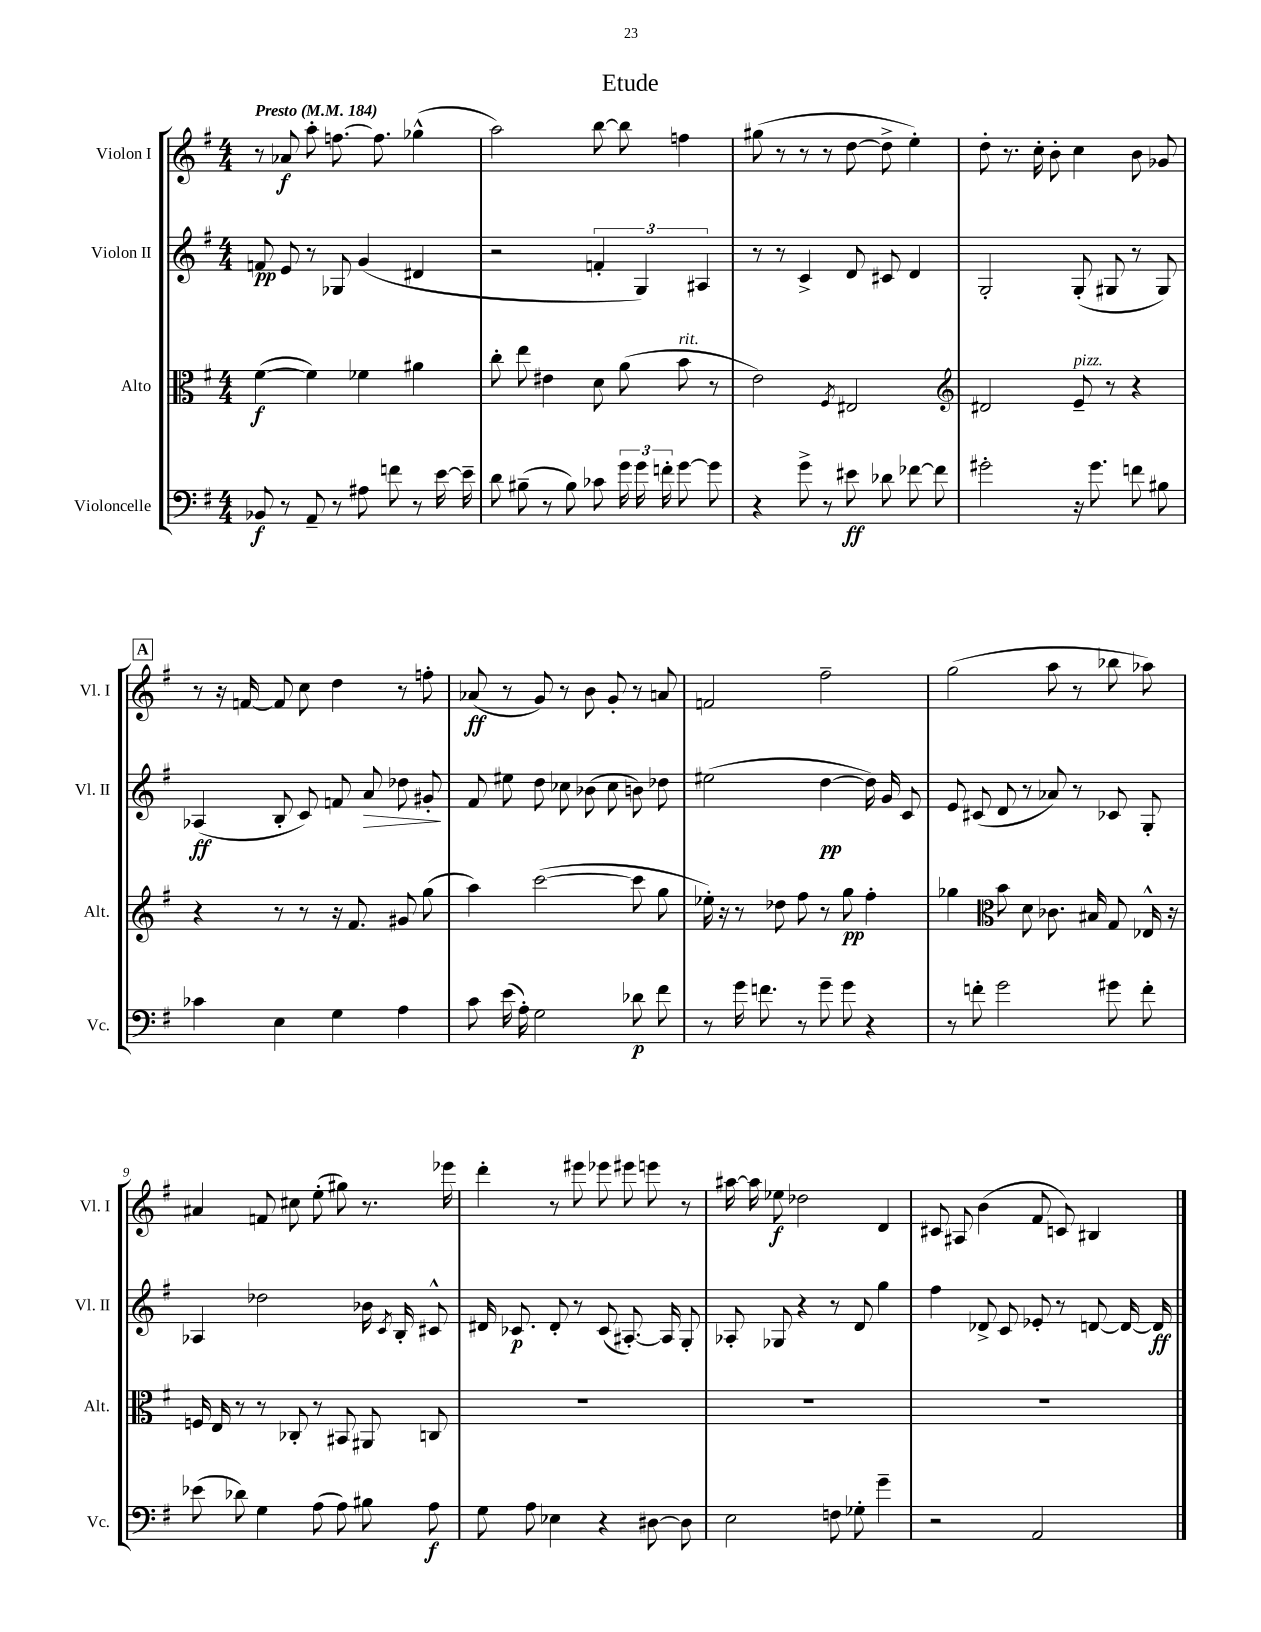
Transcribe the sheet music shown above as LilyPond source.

\header { title = "Etude" }
<<
\new StaffGroup <<
\new Staff = "s0" \with { instrumentName = "Violon I" shortInstrumentName = "Vl. I" } {
    \clef treble \key g \major \numericTimeSignature \time 4/4 \tempo "Presto" 4 = 184
    \autoBeamOff r8 aes'8\f a''8-. f''8.~ f''8. ges''4-^( |
    a''2) b''8~ b''8 f''4 |
    gis''8( r8 r8 r8 d''8~ d''8-> e''4-.) |
    d''8-. r8. c''16-. b'8-. c''4 b'8 ges'8 |
    \mark \markup { \box "A" } r8 r16 f'16~ f'8 c''8 d''4 r8 f''8-. |
    aes'8\ff( r8 g'8) r8 b'8 g'8-. r8 a'8 |
    f'2 fis''2-- |
    g''2( a''8 r8 bes''8 aes''8) |
    ais'4 f'8 cis''8 e''8-.( gis''8) r8. ees'''16 |
    d'''4-. r8 eis'''8 ees'''8 eis'''8 e'''8 r8 |
    ais''16~ ais''16 ees''8\f des''2 d'4 |
    cis'8 ais8 b'4( fis'8 c'8) bis4 \bar "|." |
}
\new Staff = "s1" \with { instrumentName = "Violon II" shortInstrumentName = "Vl. II" } {
    \clef treble \key g \major \numericTimeSignature \time 4/4
    \autoBeamOff f'8\pp e'8 r8 ges8 g'4( dis'4 |
    r2 \tuplet 3/2 { f'4-. g4) ais4 } |
    r8 r8 c'4-> d'8 cis'8 d'4 |
    g2-. g8-.( gis8 r8 gis8) |
    \mark \markup { \box "A" } aes4\ff( b8-. c'8) f'8 a'8\> des''8 gis'8-.\! |
    fis'8 eis''8 d''8 ces''8 bes'8( ces''8 b'8) des''8 |
    eis''2( d''4~\pp d''16) g'16 c'8 |
    e'8 cis'8( d'8 r8 aes'8) r8 ces'8 g8-. |
    aes4 des''2 bes'16 \acciaccatura { c'8 } b16-. cis'8-^ |
    dis'16 ces'8.\p dis'8-. r8 ces'8( ais8.~-.) ais16 g8-. |
    aes8-. ges8 r4 r8 d'8 g''4 |
    fis''4 des'8-> c'8 ees'8-. r8 d'8~ d'16~ d'16\ff \bar "|." |
}
\new Staff = "s2" \with { instrumentName = "Alto" shortInstrumentName = "Alt." } {
    \clef alto \key g \major \numericTimeSignature \time 4/4
    \autoBeamOff fis'4~\f( fis'4) fes'4 ais'4 |
    c''8-. e''8 eis'4 d'8 a'8( b'8^\markup { \italic "rit." } r8 |
    e'2) \acciaccatura { fis8 } eis2 |
    \clef treble dis'2 e'8--^\markup { \italic "pizz." } r8 r4 |
    \mark \markup { \box "A" } r4 r8 r8 r16 fis'8. gis'8 g''8( |
    a''4) c'''2~( c'''8 g''8 |
    ees''16-.) r16 r8 des''8 fis''8 r8 g''8\pp fis''4-. |
    ges''4 \clef alto b'8 d'8 ces'8. bis16 g8 ees16-^ r16 |
    f16 e16 r8 r8 ces8-. r8 bis,8 ais,8 c8 |
    R1 |
    R1 |
    R1 \bar "|." |
}
\new Staff = "s3" \with { instrumentName = "Violoncelle" shortInstrumentName = "Vc." } {
    \clef bass \key g \major \numericTimeSignature \time 4/4
    \autoBeamOff bes,8\f r8 a,8-- r8 ais8 f'8 r8 e'16~ e'16-- |
    d'8 bis8--( r8 bis8) ces'8 \tuplet 3/2 { g'16 g'16 f'16-. } g'8~ g'8 |
    r4 g'8-> r8 eis'8\ff des'8 fes'8~ fes'8 |
    gis'2-. r16 gis'8. f'8 bis8 |
    \mark \markup { \box "A" } ces'4 e4 g4 a4 |
    c'8 e'16( a16-.) g2 des'8\p fis'8 |
    r8 g'16 f'8. r8 g'8-- g'8 r4 |
    r8 f'8-. g'2 gis'8 f'8-. |
    ees'8( des'8) g4 a8( a8) bis8 a8\f |
    g8 a8 ees4 r4 dis8~ dis8 |
    e2 f8 ges8-. g'4-- |
    r2 a,2 \bar "|." |
}
>>
>>
